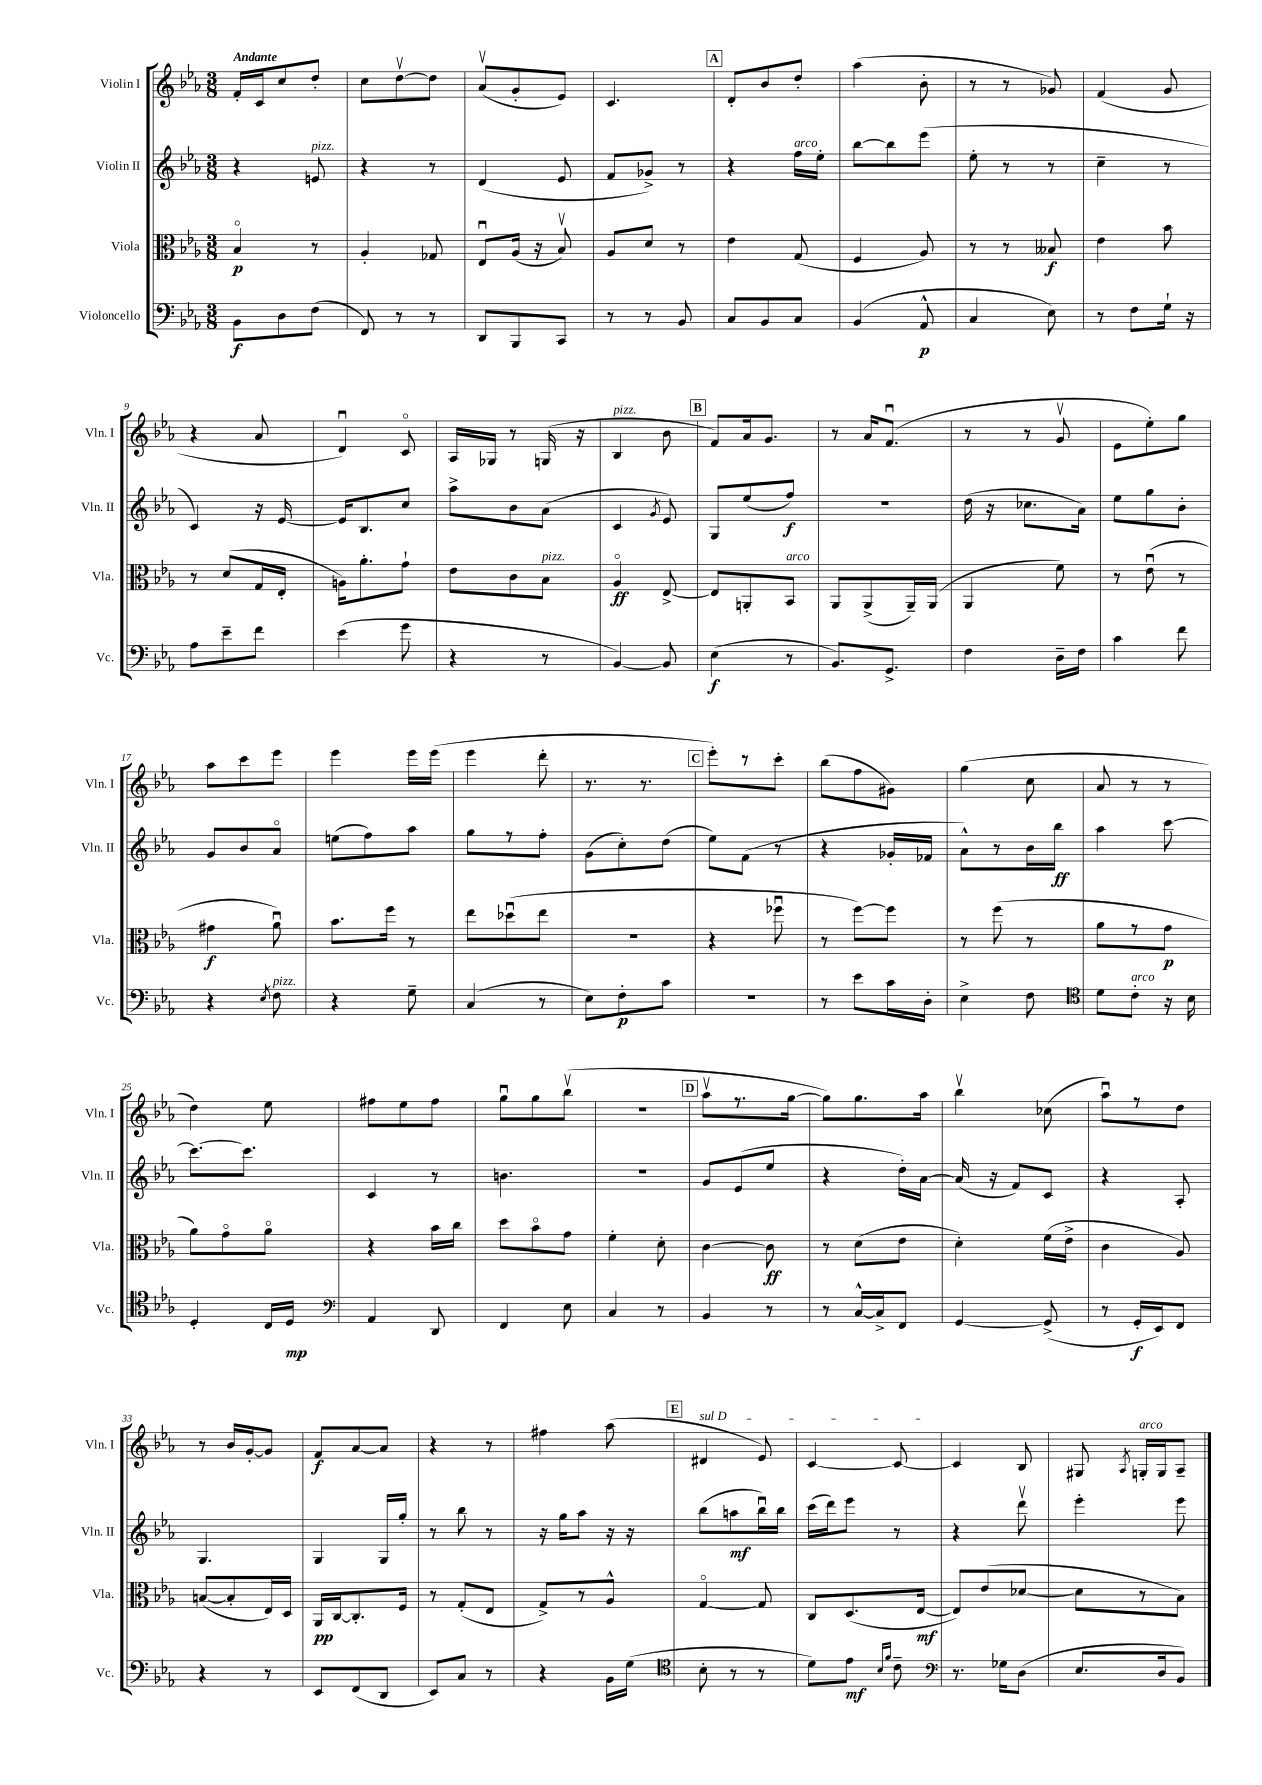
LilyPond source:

<<
\new StaffGroup <<
\new Staff = "s0" \with { instrumentName = "Violin I" shortInstrumentName = "Vln. I" } {
    \clef treble \key ees \major \numericTimeSignature \time 3/8 \tempo "Andante"
    \autoBeamOff f'16[-. c'16 c''8 d''8]-. |
    c''8[ d''8~\upbow d''8] |
    aes'8[\upbow( g'8-. ees'8]) |
    c'4. |
    \mark \markup { \box "A" } d'8[-. bes'8 d''8]-. |
    aes''4( bes'8-. |
    r8 r8 ges'8) |
    f'4( g'8 |
    r4 aes'8 |
    d'4\downbow) c'8\flageolet |
    aes16[ ges16] r8 g16( r16 |
    bes4^\markup { \italic "pizz." } bes'8 |
    \mark \markup { \box "B" } f'8[) aes'16 g'8.] |
    r8 aes'16[ f'8.]\downbow( |
    r8 r8 g'8\upbow |
    ees'8[ ees''8-.) g''8] |
    aes''8[ c'''8 ees'''8] |
    ees'''4 ees'''16[ ees'''16]( |
    ees'''4 d'''8-. |
    r8. r8. |
    \mark \markup { \box "C" } ees'''8[-.) r8 c'''8]-. |
    bes''8[( f''8 gis'8]) |
    g''4( c''8 |
    aes'8 r8 r8 |
    d''4) ees''8 |
    fis''8[ ees''8 fis''8] |
    g''8[\downbow g''8 bes''8]\upbow( |
    R4. |
    \mark \markup { \box "D" } aes''8[\upbow r8. g''16]~ |
    g''8[) g''8. aes''16] |
    bes''4\upbow ces''8( |
    aes''8[\downbow) r8 d''8] |
    r8 bes'16[ g'16~-. g'8] |
    f'8[\f aes'8~ aes'8] |
    r4 r8 |
    fis''4 aes''8( |
    \mark \markup { \box "E" } \once \override TextSpanner.bound-details.left.text = \markup { \italic "sul D" } dis'4\startTextSpan ees'8) |
    c'4~ c'8~\stopTextSpan |
    c'4 bes8 |
    gis8 \acciaccatura { aes8 } g16[-.^\markup { \italic "arco" } g16 aes8]-- \bar "|." |
}
\new Staff = "s1" \with { instrumentName = "Violin II" shortInstrumentName = "Vln. II" } {
    \clef treble \key ees \major \numericTimeSignature \time 3/8
    \autoBeamOff r4 e'8^\markup { \italic "pizz." } |
    r4 r8 |
    d'4( ees'8 |
    f'8[ ges'8]->) r8 |
    \mark \markup { \box "A" } r4 f''16[^\markup { \italic "arco" } ees''16]-. |
    bes''8[~ bes''8 ees'''8]( |
    ees''8-. r8 r8 |
    c''4-- r8 |
    c'4) r16 ees'16~ |
    ees'16[ bes8. c''8] |
    aes''8[-> bes'8 aes'8]( |
    c'4 \acciaccatura { g'8 } ees'8) |
    \mark \markup { \box "B" } g8[ ees''8( f''8]\f) |
    R4. |
    d''16( r16 ces''8.[ aes'16]) |
    ees''8[ g''8 bes'8]-. |
    g'8[ bes'8 aes'8]\flageolet |
    e''8[( f''8) aes''8] |
    g''8[ r8 f''8]-. |
    g'8[( c''8-.) d''8]( |
    \mark \markup { \box "C" } ees''8[) f'8]( r8 |
    r4 ges'16[-. fes'16] |
    aes'8[-^) r8 bes'16 bes''16]\ff |
    aes''4 c'''8~ |
    c'''8.[~ c'''8.] |
    c'4 r8 |
    b'4. |
    R4. |
    \mark \markup { \box "D" } g'8[ ees'8( ees''8] |
    r4 d''16[-.) aes'16]~ |
    aes'16( r16 f'8[) c'8] |
    r4 aes8-. |
    g4. |
    g4 g16[ g''16]-. |
    r8 bes''8 r8 |
    r16 g''16[ aes''8] r16 r16 |
    \mark \markup { \box "E" } bes''8[( a''8\mf bes''16\downbow) bes''16] |
    c'''16[( d'''16) ees'''8] r8 |
    r4 d'''8\upbow |
    ees'''4-. ees'''8 \bar "|." |
}
\new Staff = "s2" \with { instrumentName = "Viola" shortInstrumentName = "Vla." } {
    \clef alto \key ees \major \numericTimeSignature \time 3/8
    \autoBeamOff bes4\flageolet\p r8 |
    aes4-. ges8 |
    ees8[\downbow aes16]( r16 bes8\upbow) |
    aes8[ d'8] r8 |
    \mark \markup { \box "A" } ees'4 g8( |
    f4 aes8) |
    r8 r8 beses8\f |
    ees'4 bes'8 |
    r8 d'8[( g16 ees16]-. |
    a16[) aes'8.-. g'8]-! |
    ees'8[ c'8 bes8]^\markup { \italic "pizz." } |
    aes4\flageolet\ff ees8~-> |
    \mark \markup { \box "B" } ees8[ a,8-. bes,8]^\markup { \italic "arco" } |
    aes,8[ aes,8->( aes,16--) aes,16]( |
    aes,4 f'8) |
    r8 ees'8\downbow( r8 |
    gis'4\f aes'8\downbow) |
    bes'8.[ f''16] r8 |
    ees''8[ des''8\downbow( ees''8] |
    R4. |
    \mark \markup { \box "C" } r4 fes''8\downbow |
    r8 f''8[~) f''8] |
    r8 f''8( r8 |
    aes'8[ r8 g'8]\p |
    aes'8[) g'8\flageolet aes'8]\flageolet |
    r4 bes'16[ c''16] |
    d''8[ bes'8\flageolet g'8] |
    f'4-. d'8-. |
    \mark \markup { \box "D" } c'4~ c'8\ff |
    r8 d'8[( ees'8] |
    d'4-.) f'16[( ees'16]-> |
    c'4 aes8) |
    b8[~( b8-. ees16) d16] |
    aes,16[\pp c16~ c8.-. f16] |
    r8 g8[-.( ees8] |
    g8[->) r8 aes8]-^ |
    \mark \markup { \box "E" } g4~\flageolet g8 |
    c8[ d8.( ees16]~\mf |
    ees8[) ees'8( des'8]~ |
    des'8[ r8 bes8]) \bar "|." |
}
\new Staff = "s3" \with { instrumentName = "Violoncello" shortInstrumentName = "Vc." } {
    \clef bass \key ees \major \numericTimeSignature \time 3/8
    \autoBeamOff bes,8[\f d8 f8]( |
    f,8) r8 r8 |
    d,8[ bes,,8 c,8] |
    r8 r8 bes,8 |
    \mark \markup { \box "A" } c8[ bes,8 c8] |
    bes,4( aes,8-^\p |
    c4 ees8) |
    r8 f8[ g16]-! r16 |
    aes8[ ees'8-- f'8] |
    ees'4( g'8 |
    r4 r8 |
    bes,4~) bes,8 |
    \mark \markup { \box "B" } ees4\f( r8 |
    bes,8.[) g,8.]-> |
    f4 d16[-- f16] |
    c'4 f'8 |
    r4 \acciaccatura { ees8 } f8^\markup { \italic "pizz." } |
    r4 g8-- |
    c4( r8 |
    ees8[) f8-.\p c'8] |
    \mark \markup { \box "C" } R4. |
    r8 ees'8[ c'16 d16]-. |
    ees4-> f8 |
    \clef tenor d'8[ c'8]-.^\markup { \italic "arco" } r16 bes16 |
    d4-. c16[ d16]\mp |
    \clef bass aes,4 d,8 |
    f,4 ees8 |
    c4 r8 |
    \mark \markup { \box "D" } bes,4 r8 |
    r8 c16[~-^ c16-> f,8] |
    g,4~ g,8->( |
    r8 g,16[-.\f ees,16) f,8] |
    r4 r8 |
    ees,8[ f,8( d,8] |
    ees,8[) c8] r8 |
    r4 bes,16[ g16]( |
    \mark \markup { \box "E" } \clef tenor bes8-. r8 r8 |
    d'8[) ees'8]\mf \grace { bes16[ f'16] } c'8-- |
    \clef bass r8. ges16[ d8]( |
    ees8.[ d16 bes,8]) \bar "|." |
}
>>
>>
